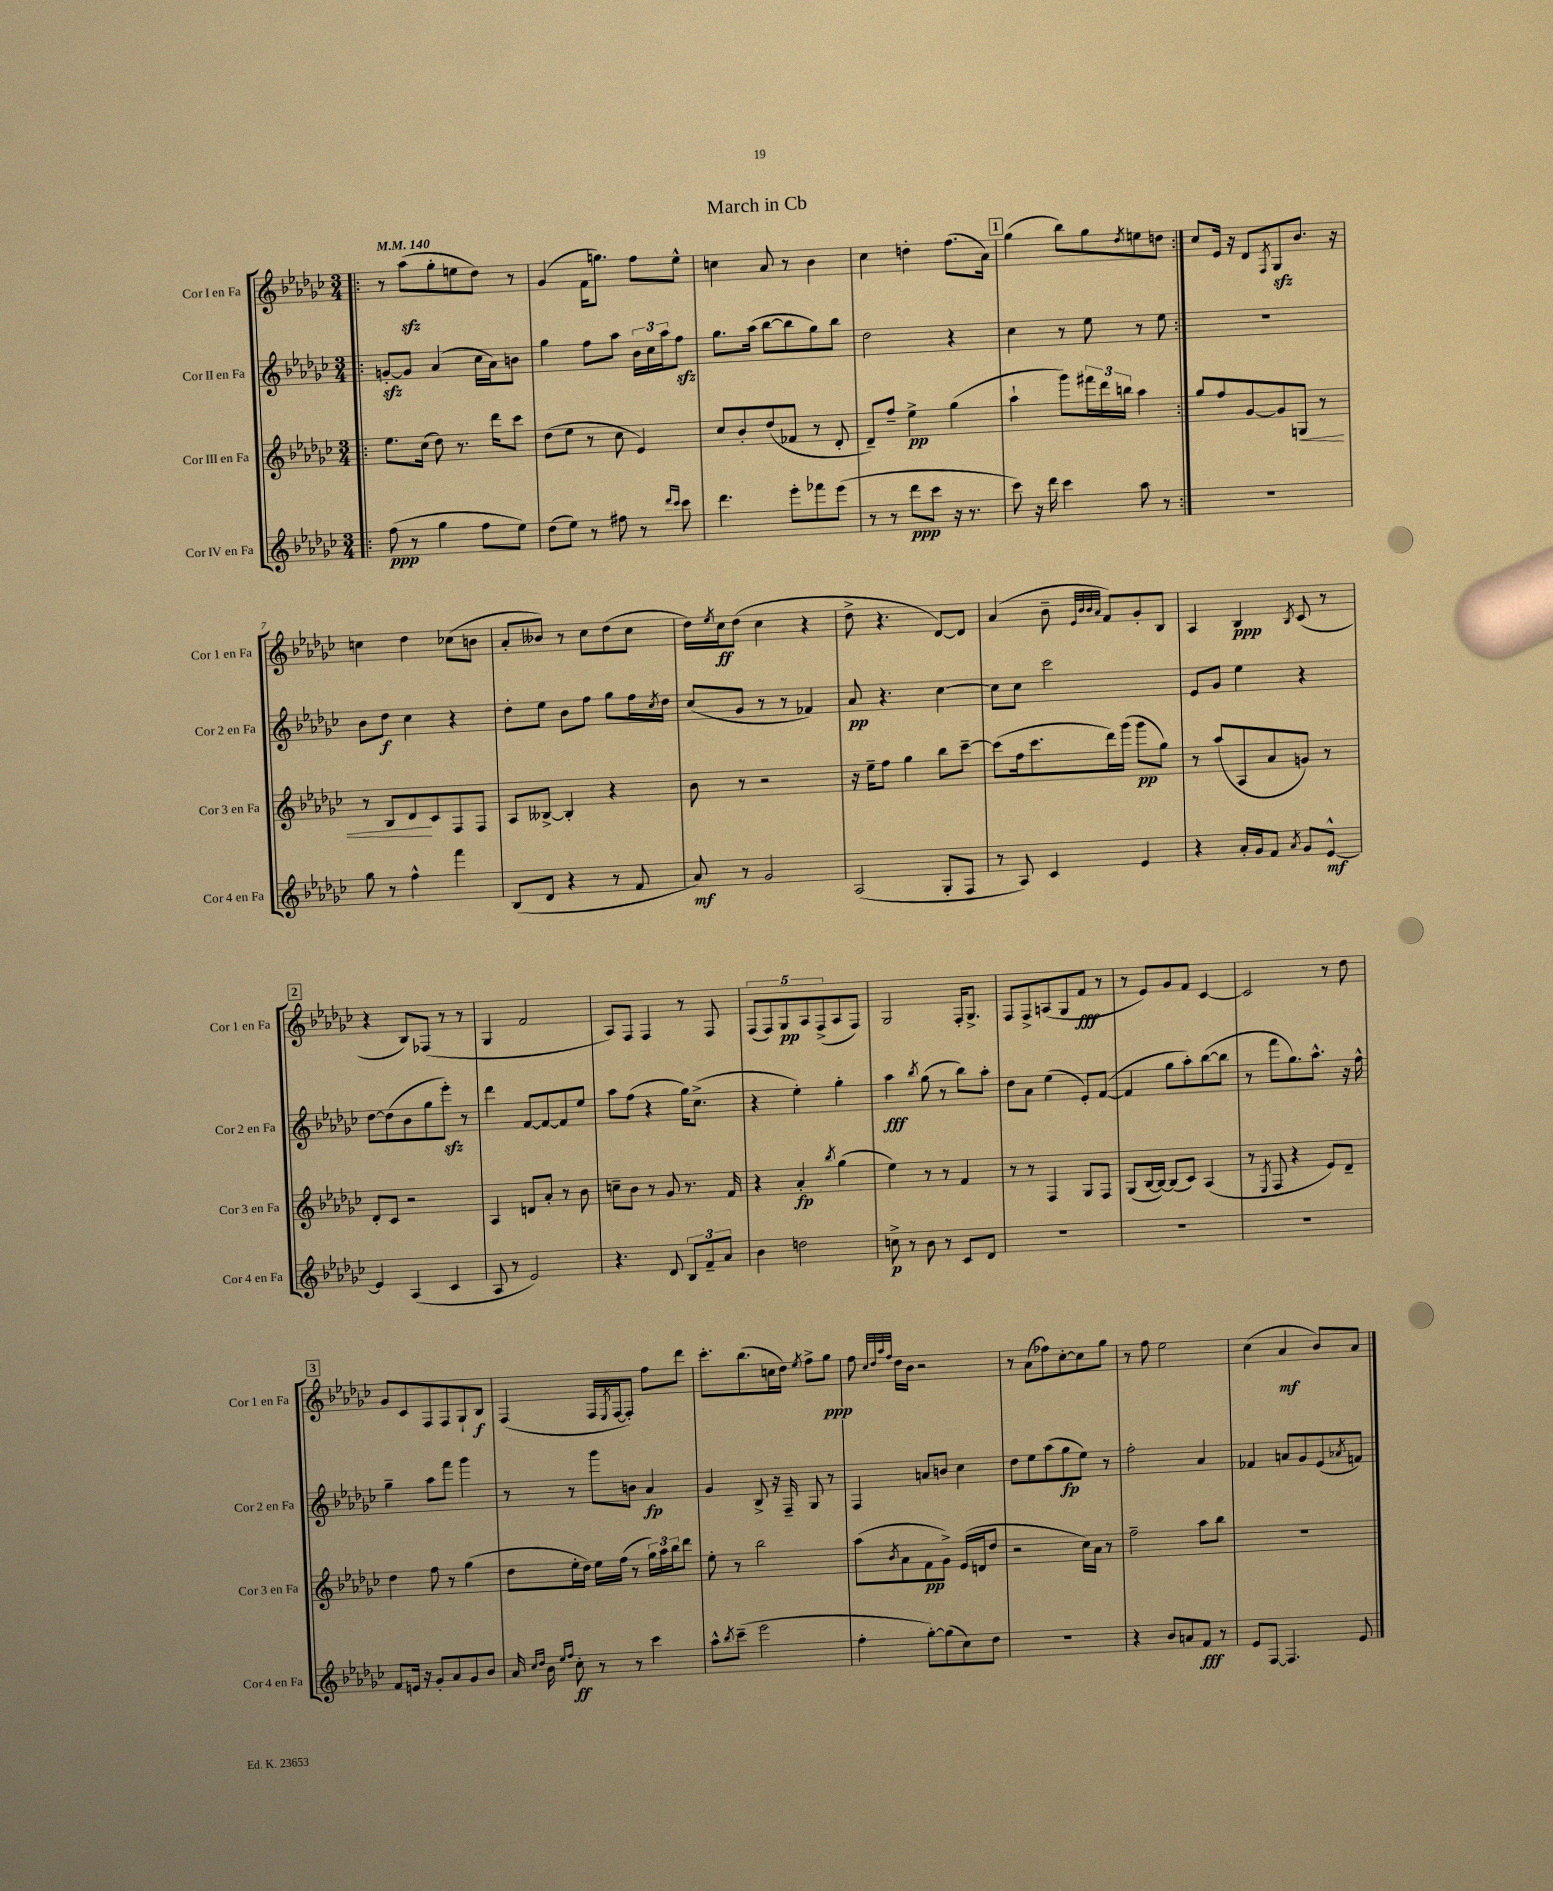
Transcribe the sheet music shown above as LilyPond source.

\header { title = "March in Cb" }
<<
\new StaffGroup <<
\new Staff = "s0" \with { instrumentName = "Cor I en Fa" shortInstrumentName = "Cor 1 en Fa" } {
    \clef treble \key ges \major \numericTimeSignature \time 3/4 \tempo 4 = 140
    \repeat volta 2 { \bar ".|:" r8 aes''8\sfz( ges''8-. e''8 des''8) r8 |
    ges'4( f'16 g''8.) f''8 ees''8-^ |
    c''4 aes'8 r8 bes'4 |
    ces''4 d''4-. f''8.( aes'16) |
    \mark \markup { \box "1" } ges''4( bes''8) ges''8 \acciaccatura { des''8 } e''8 d''8 | }
    ces''8 ees'16 r16 des'8 \acciaccatura { f8 } ges8\sfz bes'8. r16 |
    c''4 des''4 ces''8( b'8 |
    aes'8-. beses'8) r8 ces''8 des''8( ces''8 |
    des''16) \acciaccatura { ees''8 } ces''16\ff des''8( ces''4 r4 |
    des''8-> r4. des'8~) des'8 |
    aes'4( bes'8-- \grace { ees'32 bes'32 bes'32 aes'32 } f'8) ges'8-. bes8 |
    aes4 bes4\ppp \acciaccatura { bes8 } ces'8( r8 |
    \mark \markup { \box "2" } r4 bes8) fes8( r8 r8 |
    ges4 f'2 |
    aes8) f8 f4 r8 f8 |
    \tuplet 5/4 { f8( f8) ges8\pp aes8 f8->( } aes8 f8) |
    ges2 f16-. ges8.-> |
    f8 f8-> a8( ges8 f'8\fff r8 |
    r8 ees'8) ges'8 f'8 ces'4~ |
    ces'2 r8 des''8 |
    \mark \markup { \box "3" } ges'8 ces'8 f8 f8 ges8-! bes8\f |
    f4( f16 \acciaccatura { ees8 } f16~ f8-.) f''8 des'''8 |
    ces'''8.-. bes''8.( c''16 des''16) \acciaccatura { ees''8 } f''8-> ges''8\ppp |
    f''8 \grace { ces''32 des''32 aes''32 f''32 } des''16 bes'16 r2 |
    r8 aes'8( fes''8) ces''8~-. ces''8 ges''8 |
    r8 f''8 ees''2 |
    ces''4( aes'4\mf bes'8) aes'8 \bar "|." |
}
\new Staff = "s1" \with { instrumentName = "Cor II en Fa" shortInstrumentName = "Cor 2 en Fa" } {
    \clef treble \key ges \major \numericTimeSignature \time 3/4
    \repeat volta 2 { \bar ".|:" g'8~-.\sfz g'8 aes'4( ces''16 aes'16) b'8 |
    ges''4 f''8 aes''8 \tuplet 3/2 { bes'16 ces''16 aes''16 } f''8\sfz |
    ges''8. aes''16( bes''8~ bes''8 ges''8) bes''8 |
    des''2 r4 |
    \mark \markup { \box "1" } ces''4 r8 ees''8 r8 ees''8 | }
    R2. |
    bes'8 des''8\f ces''4 r4 |
    des''8-. ees''8 bes'8 f''8 ges''8 f''16 \acciaccatura { ces''8 } des''16 |
    ces''8( ges'8 r8 r8 fes'4) |
    aes'8\pp r4. ces''4~ |
    ces''8 ces''8 ces'''2 |
    ees'8 ges'8 ees''4 r4 |
    \mark \markup { \box "2" } des''8~ des''8( bes'8 ges''8 ees'''8-.\sfz) r8 |
    des'''4 f'8~ f'8~ f'8 ees''8 |
    aes''8 f''8( r4 ges''16) ces''8.->( |
    r4 ees''4-.) ges''4-. |
    aes''4\fff \acciaccatura { bes''8 } ges''8( r8 bes''8) aes''8-. |
    des''8 aes'8 ees''4( ees'8-.) f'8~( |
    f'4 ges''8 aes''8-.) bes''8~( bes''8 |
    r8 f'''8 ges''8.) aes''8.-^ r16 f''16-^ |
    \mark \markup { \box "3" } ges''4-- aes''8 f'''8 ges'''4 |
    r8 r8 ges'''8 b'8 aes'4\fp |
    ges'4 bes8-> r16 f16-- ges8 r8 |
    f4 a'8 b'8 ces''4 |
    des''8 ees''8 aes''8( ges''8\fp ees''8) r8 |
    f''2-. aes'4 |
    fes'4 a'8 ges'8 ees'8( \acciaccatura { aes'8 } f'8) \bar "|." |
}
\new Staff = "s2" \with { instrumentName = "Cor III en Fa" shortInstrumentName = "Cor 3 en Fa" } {
    \clef treble \key ges \major \numericTimeSignature \time 3/4
    \repeat volta 2 { \bar ".|:" ees''8. ces''16( des''8) r8. des'''16 ces'''8 |
    des''8( ees''8 r8 ces''8 ees'4) |
    ces''8 bes'8-. des''8( fes'8 r8 des'8-. |
    des'8--) f''8-- ees''4->\pp ges''4( |
    \mark \markup { \box "1" } aes''4-! ges'''8) \tuplet 3/2 { fis'''16 des'''16 b''16 } aes''4 | }
    ges''8 f''8 ges'8~ ges'8 g8\< r8 |
    r8 bes8 des'8\! ces'8 f8 f8 |
    aes8 beses8~-> beses4-. r4 |
    bes'8 r8 r2 |
    r16 ees''16-- f''8 ges''4 bes''8 ces'''8~-- |
    ces'''8( f''16 ces'''8. des'''16) ges'''16( ges'''8\pp ges''8) |
    r8 aes''8( aes8 aes'8 g'8) r8 |
    \mark \markup { \box "2" } des'8-. ces'8 r2 |
    aes4 d'8 aes'8-. r8 bes'8 |
    c''8-- bes'8 r8 ges'8 r8. f'16 |
    r4 aes'4-.\fp \acciaccatura { bes''8 } ges''4( |
    ees''4) r8 r8 f'4 |
    r8 r8 f4 ges8 f8 |
    ges8( bes16~ bes16~) bes8( ces'8) aes4( |
    r8 \acciaccatura { ees8 } f8 r4 ees'8) des'8-- |
    \mark \markup { \box "3" } des''4 f''8 r8 ges''4( |
    des''8 ees''16-. des''16) ees''16 f''16( r8 \tuplet 3/2 { ges''16) aes''16 bes''16 } des'''8 |
    ees''8-. r8 bes''2 |
    aes''8( \acciaccatura { bes'8 } aes'8 f'8\pp ges'8->) ees'16( d'16 des''8 |
    r2 ces''16) aes'16 r8 |
    f''2-- aes''8 bes''8 |
    R2. \bar "|." |
}
\new Staff = "s3" \with { instrumentName = "Cor IV en Fa" shortInstrumentName = "Cor 4 en Fa" } {
    \clef treble \key ges \major \numericTimeSignature \time 3/4
    \repeat volta 2 { \bar ".|:" f''8\ppp( r8 ges''4 f''8 ees''8) |
    des''8( ees''8) r8 fis''8 r8 \grace { des'''16 ces'''16 } ces'''8 |
    des'''4. ees'''8-. fes'''8 ees'''8( |
    r8 r8 des'''8\ppp ces'''8 r16 r8. |
    \mark \markup { \box "1" } ces'''8) r16 des'''16 ces'''4 aes''8 r8 | }
    R2. |
    ges''8 r8 f''4-^ f'''4 |
    bes8( des'8 r4 r8 f'8 |
    aes'8\mf) r8 ges'2 |
    aes2( ges8-. f8 |
    r8 aes8) ces'4 ees'4 |
    r4 aes'16-. ges'16 f'8 \acciaccatura { aes'8 } ges'8 ees'8~-^\mf |
    \mark \markup { \box "2" } ees'4 aes4( ces'4 |
    aes8 r8 ees'2) |
    r4. des'8 \tuplet 3/2 { bes8 f'8-- aes'8 } |
    bes'4 d''2 |
    c''8->\p r8 bes'8 r8 ces'8 des'8 |
    R2. |
    R2. |
    R2. |
    \mark \markup { \box "3" } f'8 e'16 r16 ges'8-. aes'8 ges'8 bes'8 |
    aes'16 \grace { ces''16 des''16 } bes'16 \grace { ees''16 f''16 } ces''8-.\ff r8 r8 ces'''4 |
    aes''8-^ \acciaccatura { bes''8 } ces'''8--( ees'''2 |
    f''4-. ges''8~-.) ges''8( ces''8) des''8 |
    R2. |
    r4 bes'8 a'8 f'8\fff r8 |
    ees'8 f8~ f4. ees'8 \bar "|." |
}
>>
>>
